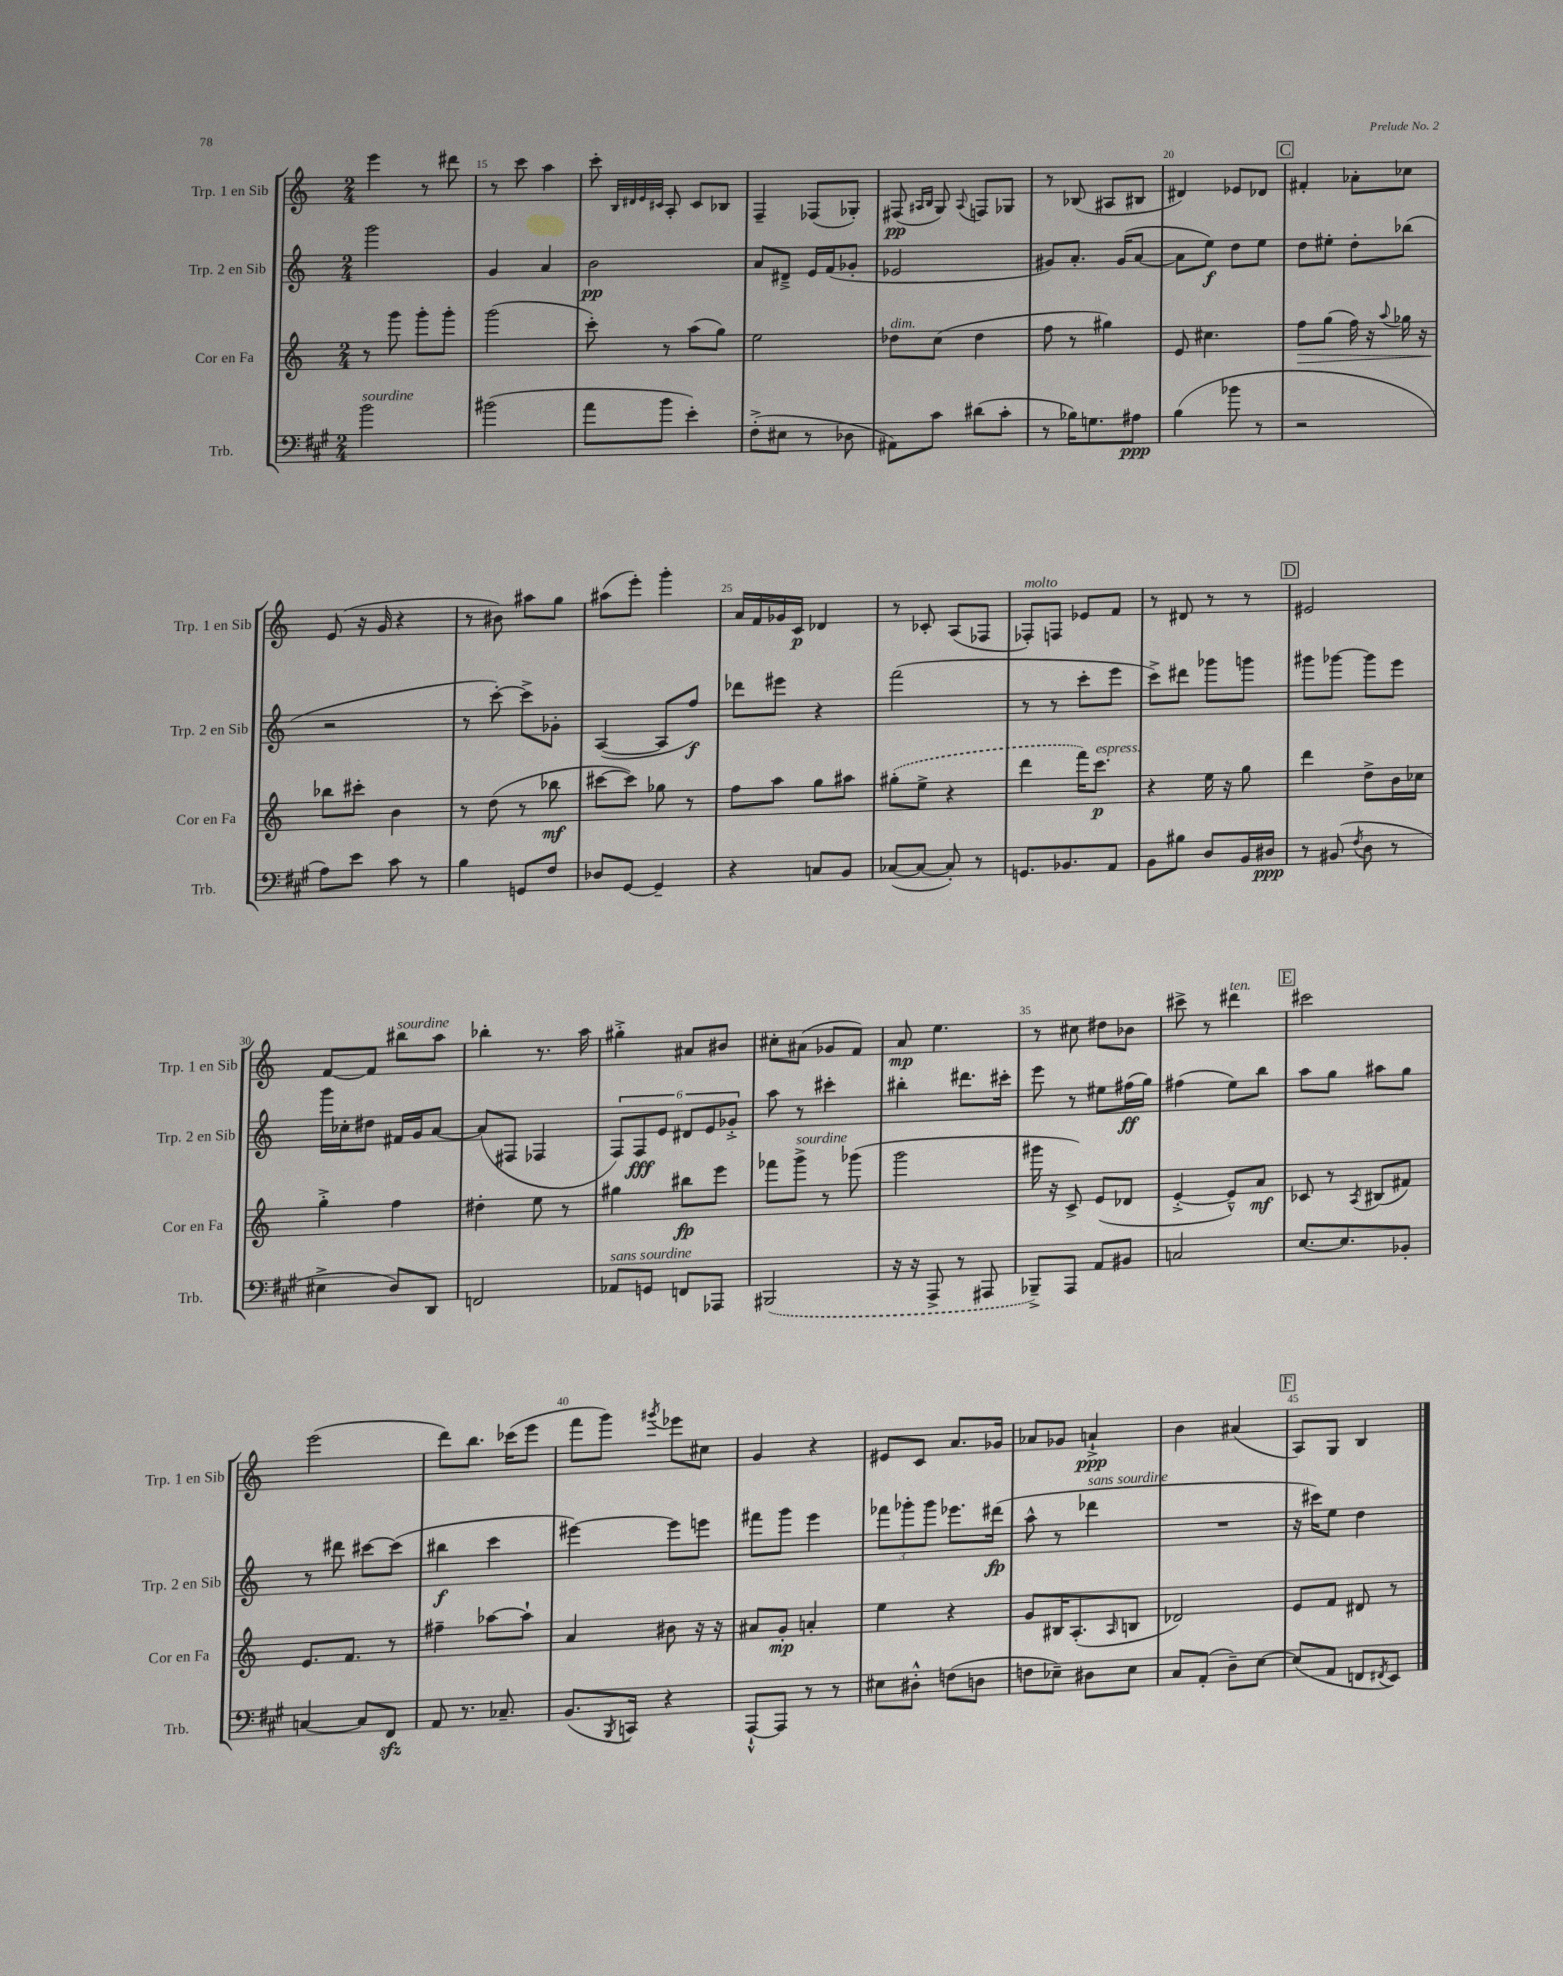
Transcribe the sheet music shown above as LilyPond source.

<<
\new StaffGroup <<
\new Staff = "s0" \with { instrumentName = "Trp. 1 en Sib" shortInstrumentName = "Trp. 1 en Sib" } {
    \clef treble \key c \major \numericTimeSignature \time 2/4
    e'''4 r8 dis'''8 |
    r8 c'''8 a''4 |
    c'''8-. \grace { b32 dis'32 e'32 cis'32 } a8-. cis'8 bes8 |
    f4-- fes8( ges8-.) |
    fis8\pp( \grace { ais16 b16 } g8) \appoggiatura { ais8 } f8 ges8 |
    r8 bes8( ais8 bis8 |
    dis'4) ees'8 des'8 |
    \mark \markup { \box "C" } fis'4-. aes'8-. ces''8 |
    e'8( r16 g'16 r4 |
    r8 bis'8) ais''8 g''8 |
    ais''8( e'''8-.) g'''4-. |
    a'16 f'16 ges'16 c'16\p des'4 |
    r8 ces'8-. a8( fes8 |
    fes8-.^\markup { \italic "molto" }) f8 ees'8 f'8 |
    r8 dis'8 r8 r8 |
    \mark \markup { \box "D" } eis'2 |
    f'8~ f'8 bis''8^\markup { \italic "sourdine" } a''8 |
    bes''4-. r8. a''16 |
    gis''4-.-> ais'8 bis'8 |
    cis''8-. ais'8( ges'8 f'8) |
    a'8\mp e''4. |
    r8 cis''8 dis''8 bes'8 |
    cis'''8-> r8 dis'''4^\markup { \italic "ten." } |
    \mark \markup { \box "E" } cis'''2 |
    e'''2( |
    d'''8) b''8. ces'''16( e'''8 |
    f'''8 g'''8) \acciaccatura { gis'''8 } ees'''8 cis''8 |
    g'4 r4 |
    eis'8 c'8 a'8. ges'16 |
    aes'8 ges'8 a'4-!->\ppp |
    b'4 ais'4( |
    \mark \markup { \box "F" } a8) g8 b4 \bar "|." |
}
\new Staff = "s1" \with { instrumentName = "Trp. 2 en Sib" shortInstrumentName = "Trp. 2 en Sib" } {
    \clef treble \key c \major \numericTimeSignature \time 2/4
    g'''2 |
    g'4 a'4 |
    b'2\pp |
    a'8 dis'8---> e'16 f'16( ges'8-. |
    ees'2 |
    gis'8) a'8.-. gis'16( a'8~ |
    a'8 e''8\f) d''8 e''8 |
    \mark \markup { \box "C" } d''8 eis''8-. d''8-. bes''8( |
    r2 |
    r8 c'''8~-.) c'''8-> ges'8-. |
    a4~( a8 f''8\f) |
    des'''8 eis'''8 r4 |
    f'''2( |
    r8 r8 c'''8-. e'''8 |
    c'''8->) dis'''8 ges'''8 g'''8 |
    \mark \markup { \box "D" } gis'''8 ges'''8~ ges'''8 e'''8 |
    g'''16 ces''16-. dis''8 fis'16 g'16 a'8~ |
    a'8( fis8 fes4 |
    \tuplet 6/4 { f8) f8\fff e'8 dis'8 e'8 ges'8-.-> } |
    a''8 r8 cis'''4-. |
    bis''4-. dis'''8. cis'''16-. |
    e'''8 r8 eis''8 fis''16\ff( g''16) |
    fis''4( e''8) b''8 |
    \mark \markup { \box "E" } a''8 g''8 ais''8 g''8 |
    r8 dis'''8 cis'''8~ cis'''8( |
    bis''4\f c'''4 |
    eis'''4~) eis'''8 e'''8 |
    fis'''8 g'''8 e'''4 |
    \tuplet 3/2 { fes'''8 ges'''8-. ges'''8 } ees'''8. dis'''16\fp( |
    a''8-^ r8 des'''4^\markup { \italic "sans sourdine" } |
    R2 |
    \mark \markup { \box "F" } r16 cis'''16) e''8 d''4 \bar "|." |
}
\new Staff = "s2" \with { instrumentName = "Cor en Fa" shortInstrumentName = "Cor en Fa" } {
    \clef treble \key c \major \numericTimeSignature \time 2/4
    r8 g'''8 g'''8-. g'''8-. |
    g'''2( |
    c'''8-.) r8 a''8( g''8) |
    e''2 |
    des''8^\markup { \italic "dim." } c''8( des''4 |
    f''8 r8 gis''4) |
    e'8 cis''4. |
    \mark \markup { \box "C" } f''8\> g''8( f''16) r16 \appoggiatura { a''8 } ges''16 r16 |
    bes''8\! cis'''8-. b'4 |
    r8 d''8( r8 bes''8\mf |
    cis'''8~ cis'''8) ges''8 r8 |
    f''8 a''8 g''8 ais''8 |
    \once \slurDashed gis''8-.( e''8-> r4 |
    d'''4 f'''16) c'''8.\p^\markup { \italic "espress." } |
    r4 e''16 r16 g''8 |
    \mark \markup { \box "D" } d'''4 d''8-> b'16 ces''16 |
    g''4-.-> f''4 |
    dis''4-. e''8 r8 |
    gis''4 bis''8\fp e'''8 |
    fes'''8 g'''8->^\markup { \italic "sourdine" } r8 ges'''8( |
    g'''2 |
    gis'''16 r16 c'8->) e'8( des'8 |
    e'4~-.-> e'8---^) a'8\mf |
    \mark \markup { \box "E" } ces'8 r8 \acciaccatura { a8 } bis8( fis'8) |
    e'8. f'8. r8 |
    fis''4-- aes''8~ aes''8-! |
    a'4 bis'8 r16 r16 |
    ais'8 g'8-.\mp a'4-. |
    e''4 r4 |
    g'8 bis16 a8.-.( \grace { a16 } b8 |
    des'2) |
    \mark \markup { \box "F" } e'8 f'8 dis'8 r8 \bar "|." |
}
\new Staff = "s3" \with { instrumentName = "Trb." shortInstrumentName = "Trb." } {
    \clef bass \key a \major \numericTimeSignature \time 2/4
    b'2^\markup { \italic "sourdine" } |
    bis'2( |
    a'8 b'8 e'4-.) |
    fis8-.->( eis8 r8 des8 |
    ais,8) cis'8 dis'8( cis'8-. |
    r8 bes16) g8. ais8\ppp |
    b4( bes'8 r8 |
    \mark \markup { \box "C" } r2 |
    a8) e'8 cis'8 r8 |
    b4 g,8 fis8 |
    des8 gis,8~ gis,4-- |
    r4 c8 b,8 |
    ces8~( ces8~ ces8-.) r8 |
    g,8. bes,8. a,8 |
    b,8 bis8 d8 b,16 dis16\ppp |
    \mark \markup { \box "D" } r8 bis,8( \acciaccatura { fis8 } d8 r8 |
    eis4-> d8) d,8 |
    f,2 |
    aes,8^\markup { \italic "sans sourdine" } g,8 f,8 aes,,8 |
    \once \slurDashed bis,,2( |
    r16 r16 a,,8-> r8 ais,,8 |
    bes,,8--->) a,,8 a,8 bis,8 |
    c2 |
    \mark \markup { \box "E" } e8.~ e8. bes,8-. |
    c4~ c8 fis,8\sfz |
    a,8 r8. ces8.-- |
    b,8.( \acciaccatura { b,,8 } c,16) r4 |
    a,,8~-!-^ a,,8 r8 r8 |
    eis8 dis8-.-^ f8( d8 |
    f8 ees8--) dis8 ees8 |
    cis8 a,8-.( d8--) e8~ |
    \mark \markup { \box "F" } e8( a,8 f,8 \acciaccatura { fis,8 } e,8) \bar "|." |
}
>>
>>
\layout { \context { \Score currentBarNumber = #14 \override BarNumber.break-visibility = ##(#f #t #t) barNumberVisibility = #(every-nth-bar-number-visible 5) } }
